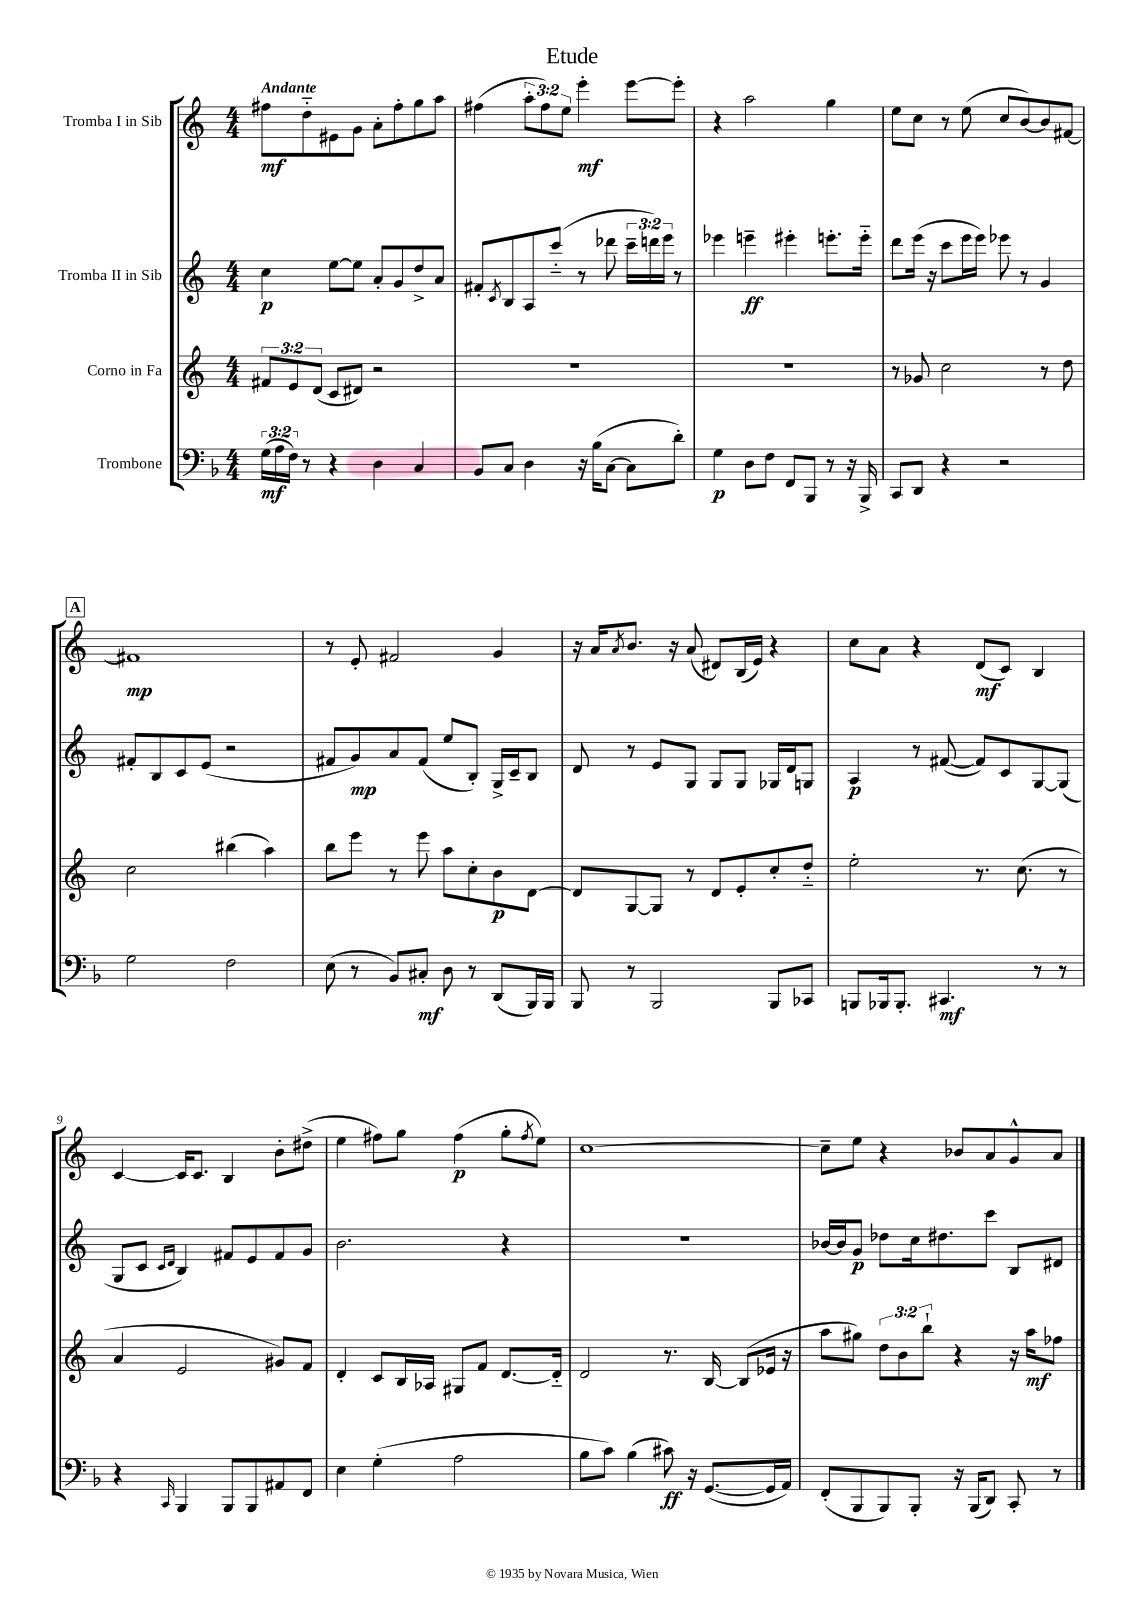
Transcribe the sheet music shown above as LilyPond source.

\header { title = "Etude" }
<<
\new StaffGroup <<
\new Staff = "s0" \with { instrumentName = "Tromba I in Sib" } {
    \clef treble \key c \major \numericTimeSignature \time 4/4 \override Staff.TupletNumber.text = #tuplet-number::calc-fraction-text \tempo "Andante"
    fis''8\mf d''8-_ eis'8 g'8 a'8-. fis''8-. g''8 a''8 |
    fis''4( \tuplet 3/2 { a''8-. fis''8) e''8 } e'''4-.\mf e'''8~ e'''8-. |
    r4 a''2 g''4 |
    e''8 c''8 r8 e''8( c''8 b'8~) b'8 fis'8~ |
    \mark \markup { \box "A" } fis'1\mp |
    r8 e'8-. fis'2 g'4 |
    r16 a'16 \acciaccatura { a'8 } b'8. r16 a'8( dis'8) b16( e'16) r4 |
    c''8 a'8 r4 d'8\mf( c'8) b4 |
    c'4~ c'16 c'8. b4 b'8-. dis''8->( |
    e''4 fis''8) g''8 fis''4\p( g''8-. \acciaccatura { fis''8 } e''8) |
    c''1~ |
    c''8-- e''8 r4 bes'8 a'8 g'8-^ a'8 \bar "|." |
}
\new Staff = "s1" \with { instrumentName = "Tromba II in Sib" } {
    \clef treble \key c \major \numericTimeSignature \time 4/4 \override Staff.TupletNumber.text = #tuplet-number::calc-fraction-text
    c''4\p e''8~ e''8 a'8-. g'8 d''8-> a'8 |
    fis'8-. \acciaccatura { c'8 } b8 a8 c'''8-_( r8 des'''8 \tuplet 3/2 { c'''16-- d'''16) e'''16 } r8 |
    ees'''4 e'''4--\ff eis'''4-. e'''8.-. e'''16-_ |
    d'''8 e'''16( r16 c'''8 e'''16 e'''16) ees'''8 r8 g'4 |
    \mark \markup { \box "A" } fis'8-. b8 c'8 e'8( r2 |
    fis'8 g'8\mp) a'8 fis'8( e''8 b8-.) g16-> c'16-- b8 |
    d'8 r8 e'8 g8 g8 g8 ges16 d'16 g8 |
    a4\p r8 fis'8~( fis'8) c'8 g8~ g8( |
    g8 c'8 \grace { c'16 d'16 } b4) fis'8 e'8 fis'8 g'8 |
    b'2. r4 |
    R1 |
    bes'16~ bes'16 g'8\p des''8 c''16 dis''8. c'''8 b8 dis'8 \bar "|." |
}
\new Staff = "s2" \with { instrumentName = "Corno in Fa" } {
    \clef treble \key c \major \numericTimeSignature \time 4/4 \override Staff.TupletNumber.text = #tuplet-number::calc-fraction-text
    \tuplet 3/2 { fis'8 e'8 d'8( } c'8 dis'8) r2 |
    R1 |
    R1 |
    r8 ges'8 c''2 r8 d''8 |
    \mark \markup { \box "A" } c''2 bis''4( a''4) |
    b''8 e'''8 r8 e'''8 a''8 c''8-. b'8\p d'8~ |
    d'8 g8~ g8 r8 d'8 e'8-. c''8-. d''8-_ |
    e''2-. r8. c''8.( r8 |
    a'4 e'2 gis'8) f'8 |
    d'4-. c'8 b16 aes16 gis8 f'8 d'8.~ d'16-_ |
    d'2 r8. b16~ b8( ees'16 r16 |
    a''8 gis''8) \tuplet 3/2 { d''8 b'8 b''8-! } r4 r16 a''16\mf fes''8 \bar "|." |
}
\new Staff = "s3" \with { instrumentName = "Trombone" } {
    \clef bass \key f \major \numericTimeSignature \time 4/4 \override Staff.TupletNumber.text = #tuplet-number::calc-fraction-text
    \tuplet 3/2 { g16\mf( a16 f16) } r8 r4 d4 c4 |
    bes,8 c8 d4 r16 bes16( c8~ c8 d'8-.) |
    g4\p d8 f8 f,8 bes,,8 r8 r16 bes,,16-> |
    c,8 d,8 r4 r2 |
    \mark \markup { \box "A" } g2 f2 |
    e8( r8 bes,8) cis8-.\mf d8 r8 d,8( bes,,16) bes,,16 |
    bes,,8 r8 bes,,2 bes,,8 ces,8 |
    b,,8 bes,,16 bes,,8.-. cis,4.\mf r8 r8 |
    r4 \grace { c,16 } bes,,4 bes,,8 bes,,8 ais,8 f,8 |
    e4 g4-.( a2 |
    bes8 c'8) bes4( cis'8\ff) r16 g,8.~( g,16 a,16) |
    f,8-.( bes,,8 bes,,8) bes,,8-. r16 bes,,16( d,8) c,8-. r8 \bar "|." |
}
>>
>>
